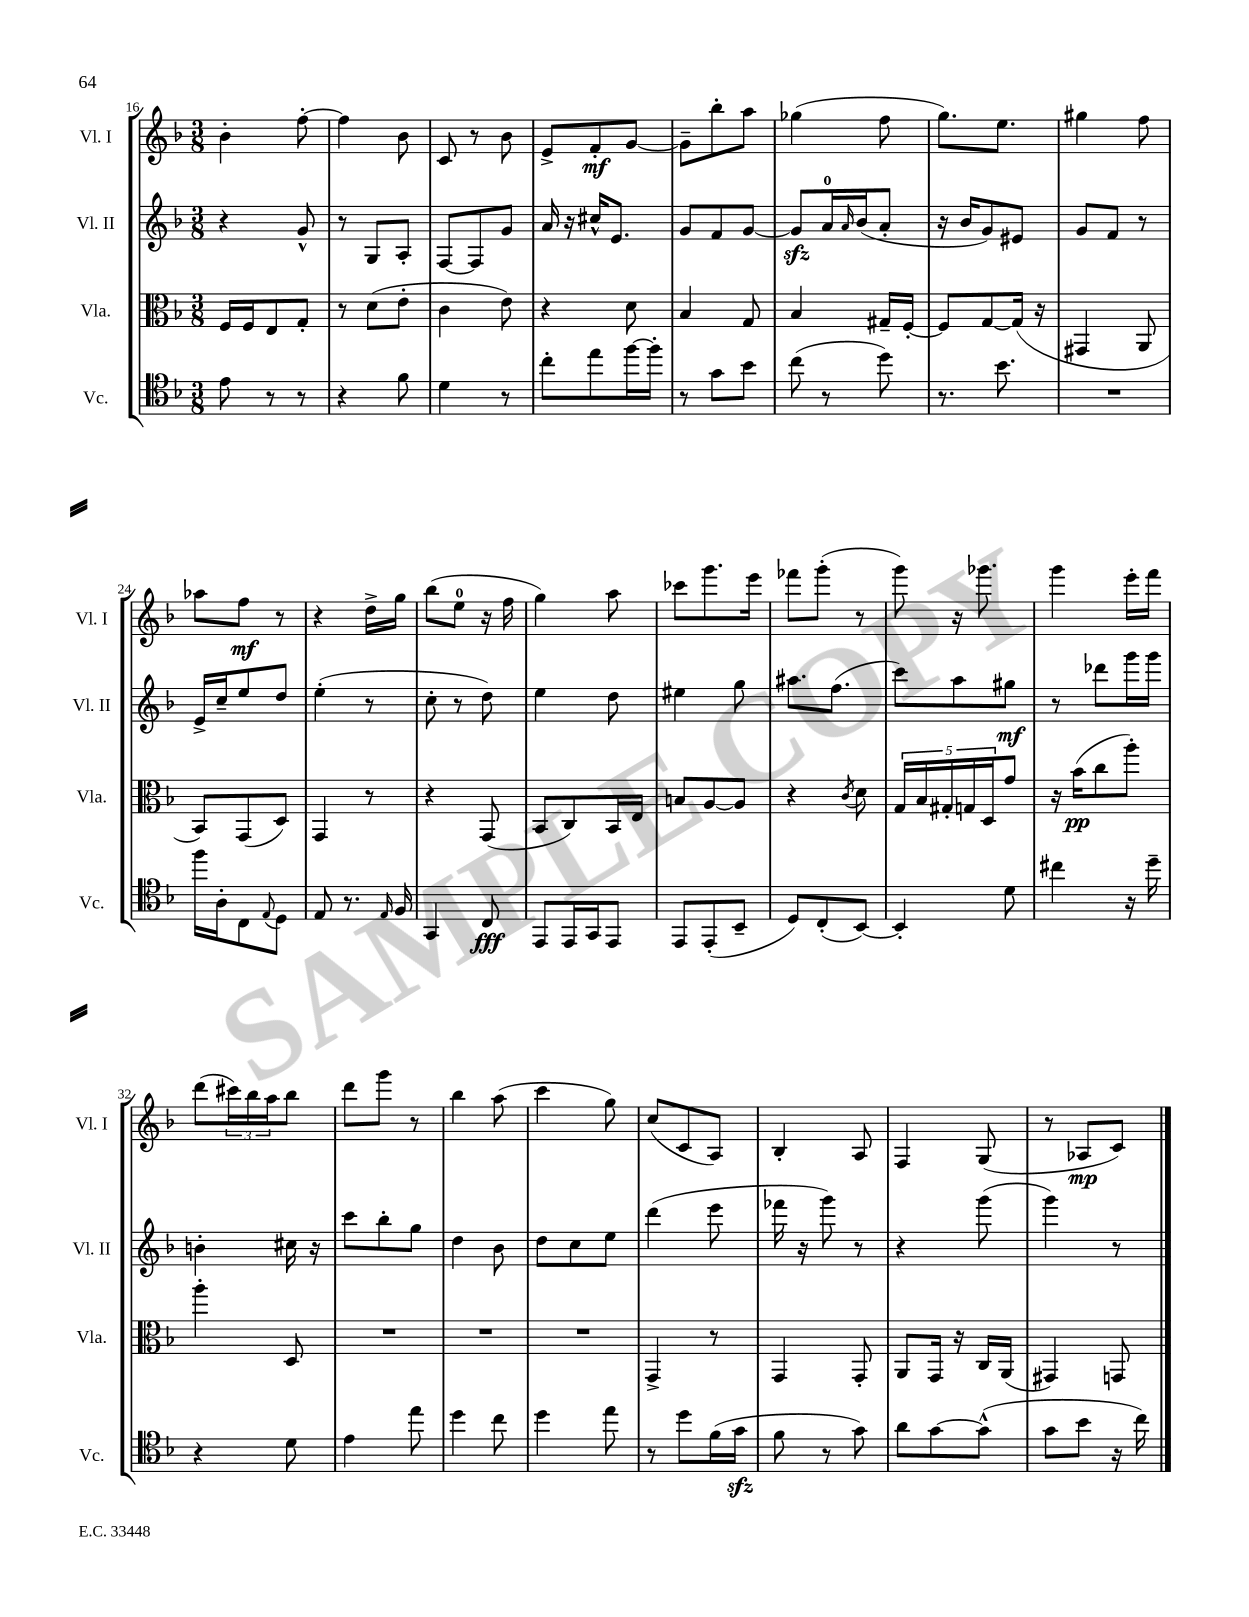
<<
\new StaffGroup <<
\new Staff = "s0" \with { instrumentName = "Vl. I" shortInstrumentName = "Vl. I" } {
    \clef treble \key f \major \numericTimeSignature \time 3/8
    bes'4-. f''8~-. |
    f''4 bes'8 |
    c'8 r8 bes'8 |
    e'8-> f'8-.\mf g'8~ |
    g'8-- bes''8-. a''8 |
    ges''4( f''8 |
    g''8.) e''8. |
    gis''4 f''8 |
    aes''8 f''8\mf r8 |
    r4 d''16-> g''16 |
    bes''8( e''8-0 r16 f''16 |
    g''4) a''8 |
    ces'''8 g'''8. e'''16 |
    fes'''8 g'''8-.( r8 |
    g'''8) r16 ges'''8. |
    g'''4 e'''16-. f'''16 |
    d'''8( \tuplet 3/2 { cis'''16) bes''16 a''16 } bes''8 |
    d'''8 g'''8 r8 |
    bes''4 a''8( |
    c'''4 g''8) |
    c''8( c'8 a8) |
    bes4-. a8 |
    f4 g8( |
    r8 aes8\mp c'8) \bar "|." |
}
\new Staff = "s1" \with { instrumentName = "Vl. II" shortInstrumentName = "Vl. II" } {
    \clef treble \key f \major \numericTimeSignature \time 3/8
    r4 g'8-^ |
    r8 g8 a8-. |
    f8~ f8 g'8 |
    a'16 r16 cis''16-^ e'8. |
    g'8 f'8 g'8~ |
    g'8\sfz a'16-0 \grace { a'16 } bes'16( a'8-. |
    r16 bes'16 g'8) eis'8 |
    g'8 f'8 r8 |
    e'16-> c''16-- e''8 d''8 |
    e''4-.( r8 |
    c''8-. r8 d''8) |
    e''4 d''8 |
    eis''4 g''8 |
    ais''8. f''8.( |
    c'''8) a''8 gis''8\mf |
    r8 des'''8 g'''16 g'''16 |
    b'4-. cis''16 r16 |
    c'''8 bes''8-. g''8 |
    d''4 bes'8 |
    d''8 c''8 e''8 |
    d'''4( e'''8 |
    fes'''16 r16 g'''8) r8 |
    r4 g'''8( |
    g'''4) r8 \bar "|." |
}
\new Staff = "s2" \with { instrumentName = "Vla." shortInstrumentName = "Vla." } {
    \clef alto \key f \major \numericTimeSignature \time 3/8
    f16 f16 e8 g8-. |
    r8 d'8( e'8-. |
    c'4 e'8) |
    r4 d'8 |
    bes4 g8 |
    bes4 gis16-- f16~-. |
    f8 g8~ g16( r16 |
    gis,4 a,8 |
    bes,8) g,8( d8) |
    g,4 r8 |
    r4 g,8( |
    bes,8 c8) bes,16 e16 |
    b8 a8~ a8 |
    r4 \acciaccatura { c'8 } d'8 |
    \tuplet 5/4 { g16 bes16 gis16-. g16 d16 } g'8 |
    r16 bes'16\pp( c''8 a''8-.) |
    a''4-. d8 |
    R4. |
    R4. |
    R4. |
    g,4-> r8 |
    g,4 g,8-. |
    a,8 g,16 r16 c16 a,16( |
    gis,4) g,8 \bar "|." |
}
\new Staff = "s3" \with { instrumentName = "Vc." shortInstrumentName = "Vc." } {
    \clef tenor \key f \major \numericTimeSignature \time 3/8
    e'8 r8 r8 |
    r4 f'8 |
    d'4 r8 |
    c''8-. e''8 f''16~ f''16-. |
    r8 g'8 bes'8 |
    c''8( r8 d''8) |
    r8. bes'8. |
    R4. |
    f''16 a16-. c8 \appoggiatura { e8 } d8 |
    e8 r8. \grace { e16 } f16 |
    g,4 c8\fff |
    e,8 e,16 g,16 e,8 |
    e,8 e,8-.( bes,8-- |
    d8) c8-.( bes,8~) |
    bes,4-. d'8 |
    cis''4 r16 d''16-- |
    r4 d'8 |
    e'4 e''8 |
    d''4 c''8 |
    d''4 e''8 |
    r8 d''8 f'16( g'16\sfz |
    f'8 r8 g'8) |
    a'8 g'8~ g'8-^( |
    g'8 bes'8 r16 c''16) \bar "|." |
}
>>
>>
\layout { \context { \Score currentBarNumber = #16 } }
